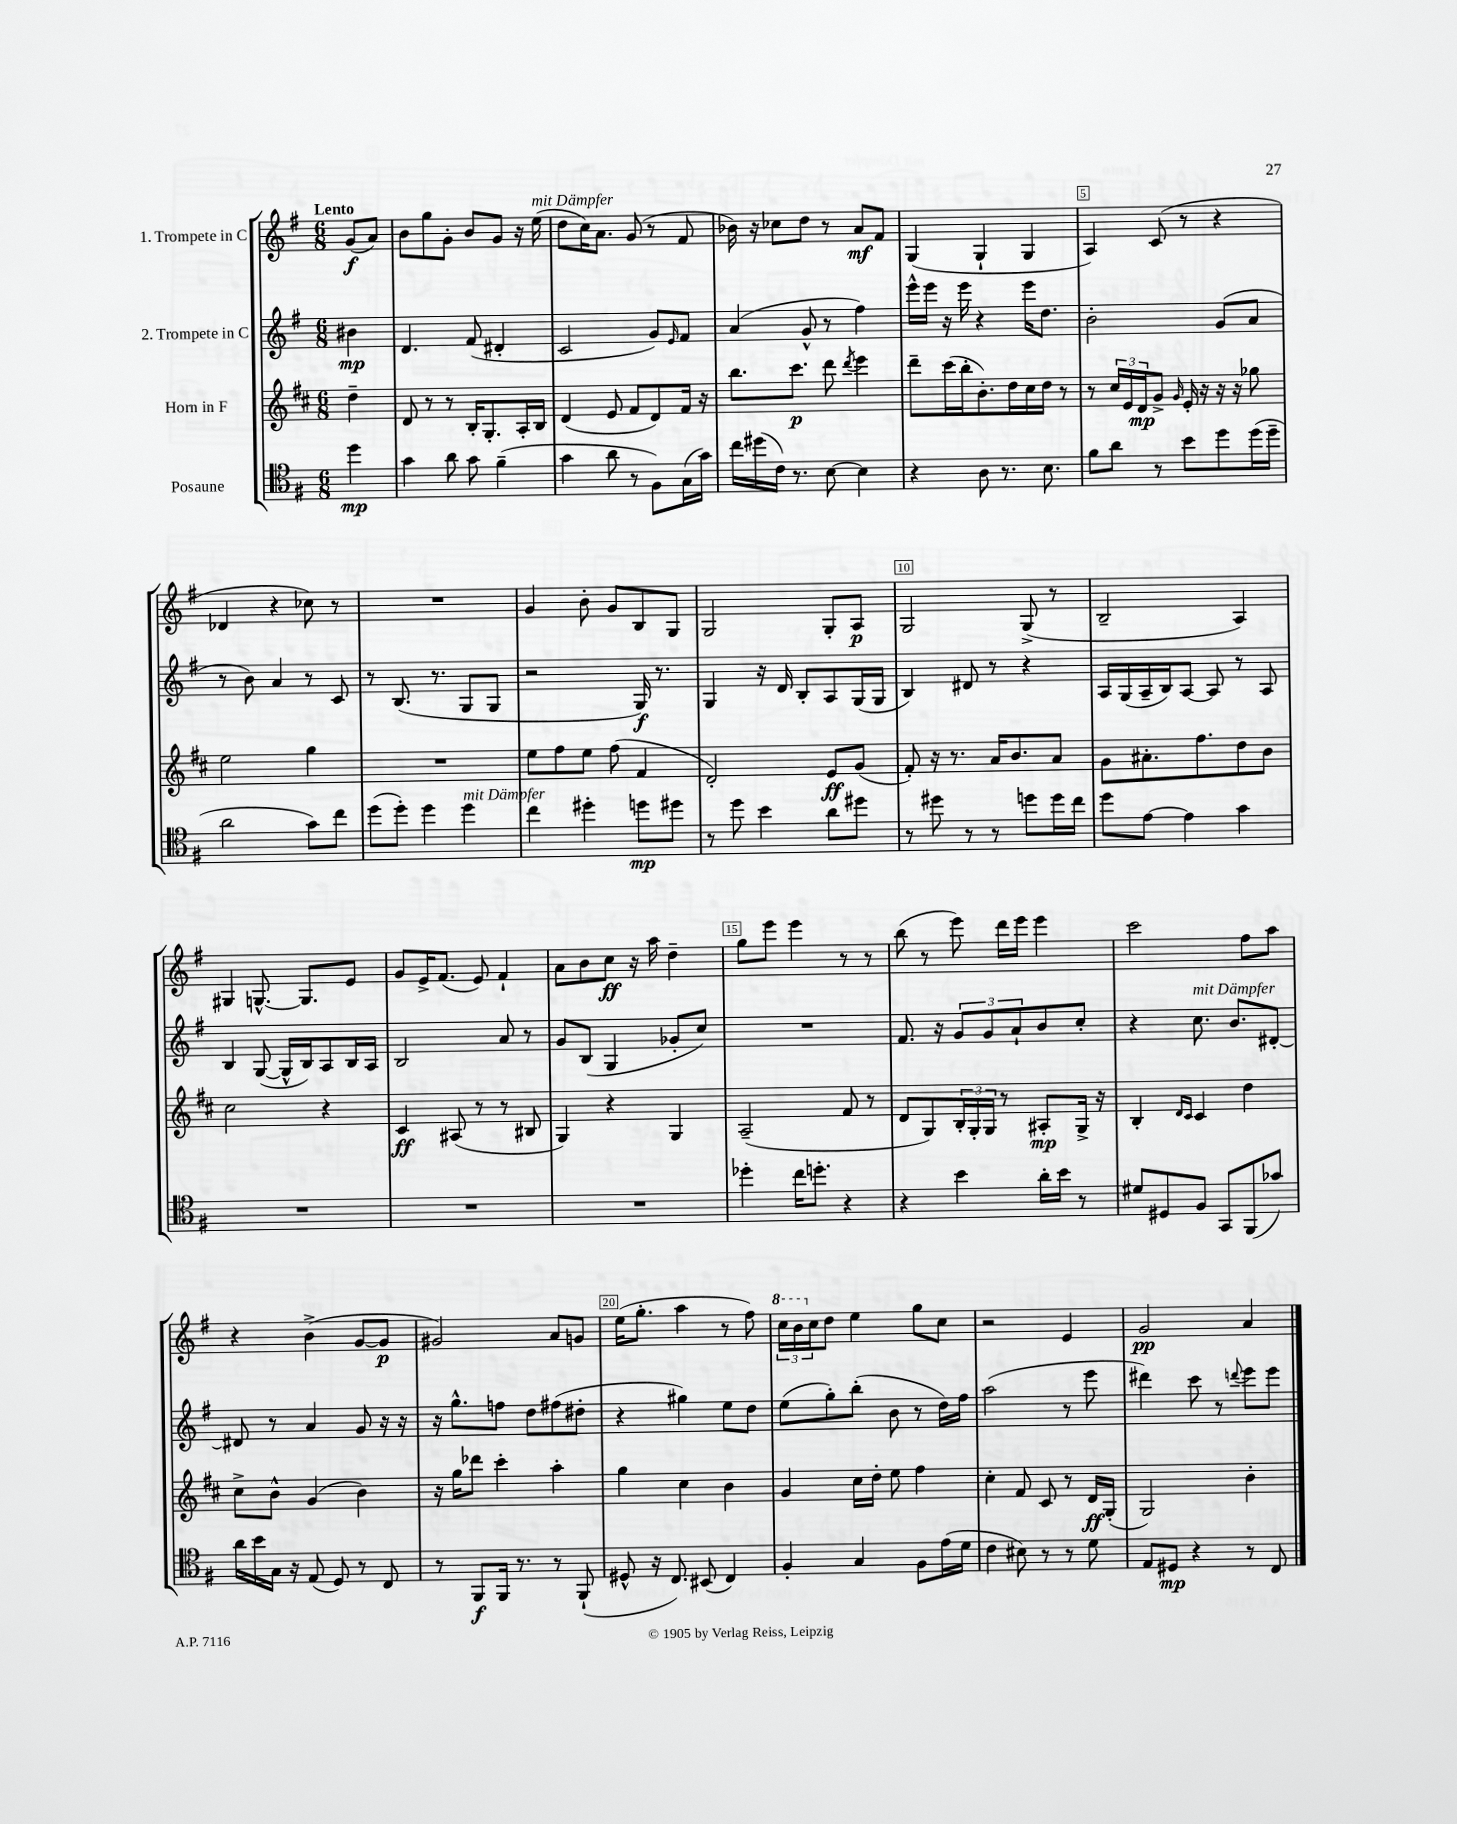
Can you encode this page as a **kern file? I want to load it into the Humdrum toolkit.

**kern	**kern	**kern	**kern
*staff4	*staff3	*staff2	*staff1
*clefC4	*clefG2	*clefG2	*clefG2
*k[f#]	*k[f#c#]	*k[f#]	*k[f#]
*M6/8	*M6/8	*M6/8	*M6/8
4dd	4dd~	4b#	(8g
.	.	.	8a)
=	=	=	=
4g	8d	4.d	8b
.	8r	.	8gg
8a	8r	.	8g'
8g	16B'	(8f#	8b
.	8.G'	.	.
(4f#~	.	4d#'	8g
.	16A'	.	16r
.	16B	.	(16ee
=	=	=	=
4g	(4d	2c	8dd
.	.	.	16cc)
.	.	.	8.a
8a	8e	.	.
8r	8f#	.	(8g
8F#)	8d)	8g)	8r
.	.	16qqe	.
(16G	16f#	8f#	8f#
16g)	16r	.	.
=	=	=	=
16cc	8.bb	(4a	16b-)
(16dd#	.	.	16r
16c)	.	.	8cc-
8.r	8.ccc#	.	.
.	.	8g^^	8dd
[8B	8ddd	8r	8r
.	8qddd	.	.
4B]	4eee	4ff#)	8a
.	.	.	8f#
=	=	=	=
4r	8ddd~	16eee^^	(4G
.	.	16eee	.
.	(16ccc#	16r	.
.	16bb'	16eee	.
8A	8.b')	4r	4G`
8.r	.	.	.
.	16dd	.	.
.	16cc#	16eee	4G
8.B	16dd	8.dd	.
.	8r	.	.
=	=	=	=
8f#	8r	2b'	4A)
8a	24cc#	.	.
.	24e	.	.
.	24d	.	.
8r	8g^	.	(8c
.	16qqg	.	.
8b	16e'	.	8r
.	16r	.	.
8dd	16r	(8g	4r
.	16r	.	.
(16dd	8gg-	8a	.
16dd~	.	.	.
=	=	=	=
2a	2ee	8r	4d-
.	.	8b)	.
.	.	4a	4r
8g)	4gg	8r	8cc-)
8cc	.	8c	8r
=	=	=	=
(8dd	2.r	8r	2.r
8dd')	.	(8.B	.
4dd	.	.	.
.	.	8.r	.
4dd	.	8G	.
.	.	8G	.
=	=	=	=
4cc	8ee	2r	4g
.	8ff#	.	.
4dd#'	8ee	.	8b'
.	(8ff#	.	8g
8dd	4f#	16G)	8B
.	.	8.r	.
8dd#	.	.	8G
=	=	=	=
8r	2d')	4G	2G
8dd	.	.	.
4b	.	16r	.
.	.	16d	.
.	.	8B'	.
8a	8e	8A	8G'
8dd#	(8g	(16G	8A
.	.	16G	.
=	=	=	=
8r	8f#')	4B)	2G
8dd#	16r	.	.
.	8.r	.	.
8r	.	8d#	.
8r	16a	8r	.
.	8.b	.	.
8dd	.	4r	(8G^
16dd	8a	.	8r
16cc	.	.	.
=	=	=	=
8dd	8g	16A	2B~
.	.	(16G	.
[8e	8.a#'	16A~	.
.	.	16B)	.
4e]	.	[8A	.
.	8.ff#	.	.
.	.	8A]	.
4g	8dd	8r	4A)
.	8b	8A	.
=	=	=	=
2.r	2cc#	4B	4G#
.	.	([8G	[8.G^^
.	.	16G^^]	.
.	.	16B)	8.G]
.	4r	8A	.
.	.	16B	8e
.	.	16A	.
=	=	=	=
2.r	4c#	2B	8g
.	.	.	16e^
.	.	.	(8.f#
.	(8A#	.	.
.	8r	.	8e)
.	8r	8a	4f#`
.	8B#	8r	.
=	=	=	=
2.r	4G)	8g	8a
.	.	(8B	8b
.	4r	4G	8cc
.	.	.	16r
.	.	.	16aa
.	4G	8g-'	4dd~
.	.	8cc)	.
=	=	=	=
4dd-'	(2A~	2.r	8gg
.	.	.	8eee
16cc	.	.	4eee
8.dd'	.	.	.
4r	8f#	.	8r
.	8r	.	8r
=	=	=	=
4r	8d	8.f#	(8bb
.	8G)	.	8r
.	.	16r	.
4b	24B'	12g	8eee)
.	24G'	.	.
.	24G	12g	.
.	8r	.	16ddd
.	.	12a`	.
.	.	.	16eee
16a'	8A#'	8b	4eee
16b	.	.	.
8r	16G^	8cc'	.
.	16r	.	.
=	=	=	=
8d#	4B'	4r	2ccc
8D#	.	.	.
.	16qqd	.	.
.	16qqc#	.	.
8F#	4c#	8.cc	.
8GG	.	.	.
.	.	8.b	.
(8FF#	4dd	.	8ff#
8g-)	.	[8d#'	8aa
=	=	=	=
16a	8cc#^	8d#]	4r
16b	.	.	.
16G	8b^^	8r	.
16r	.	.	.
(8E	(4g	4a	(4b^
8D)	.	.	.
8r	4b)	8g	[8g
8C	.	16r	8g]
.	.	16r	.
=	=	=	=
8r	16r	16r	2g#)
.	16gg	8.gg^^	.
8FF#	8ddd-	.	.
16FF#	4ccc#'	8ff	.
8.r	.	.	.
.	.	8dd	.
8r	4aa'	(8ff#	8a
(8FF#`	.	8dd#'	8g
=	=	=	=
8D#^^	4gg	4r	(16ee
.	.	.	8.gg'
16r	.	.	.
8.C)	.	.	.
.	4cc#	4gg#)	4aa
(8BB#	.	.	.
4C)	4b	8ee	8r
.	.	8dd	8ff#)
=	=	=	=
4F#'	4g	(8ee	24ccc
.	.	.	24bb
.	.	.	24cc
.	.	8gg')	8dd
4G	16cc#	(8bb'	4ee
.	16dd'	.	.
.	8ee	8b	.
8F#	4ff#	8r	8gg
(16e	.	16dd)	8cc
16d	.	16ff#	.
=	=	=	=
4c	4cc#'	(2aa	2r
8B#)	8f#	.	.
8r	8c#	.	.
8r	8r	8r	4e
8d	16d	8eee	.
.	(16G'	.	.
=	=	=	=
8E	2G)	4ddd#)	2g
8D#	.	.	.
4r	.	8ccc	.
.	.	8r	.
.	.	8qqddd	.
8r	4b'	8eee	4a
8C	.	8eee	.
==	==	==	==
*-	*-	*-	*-
